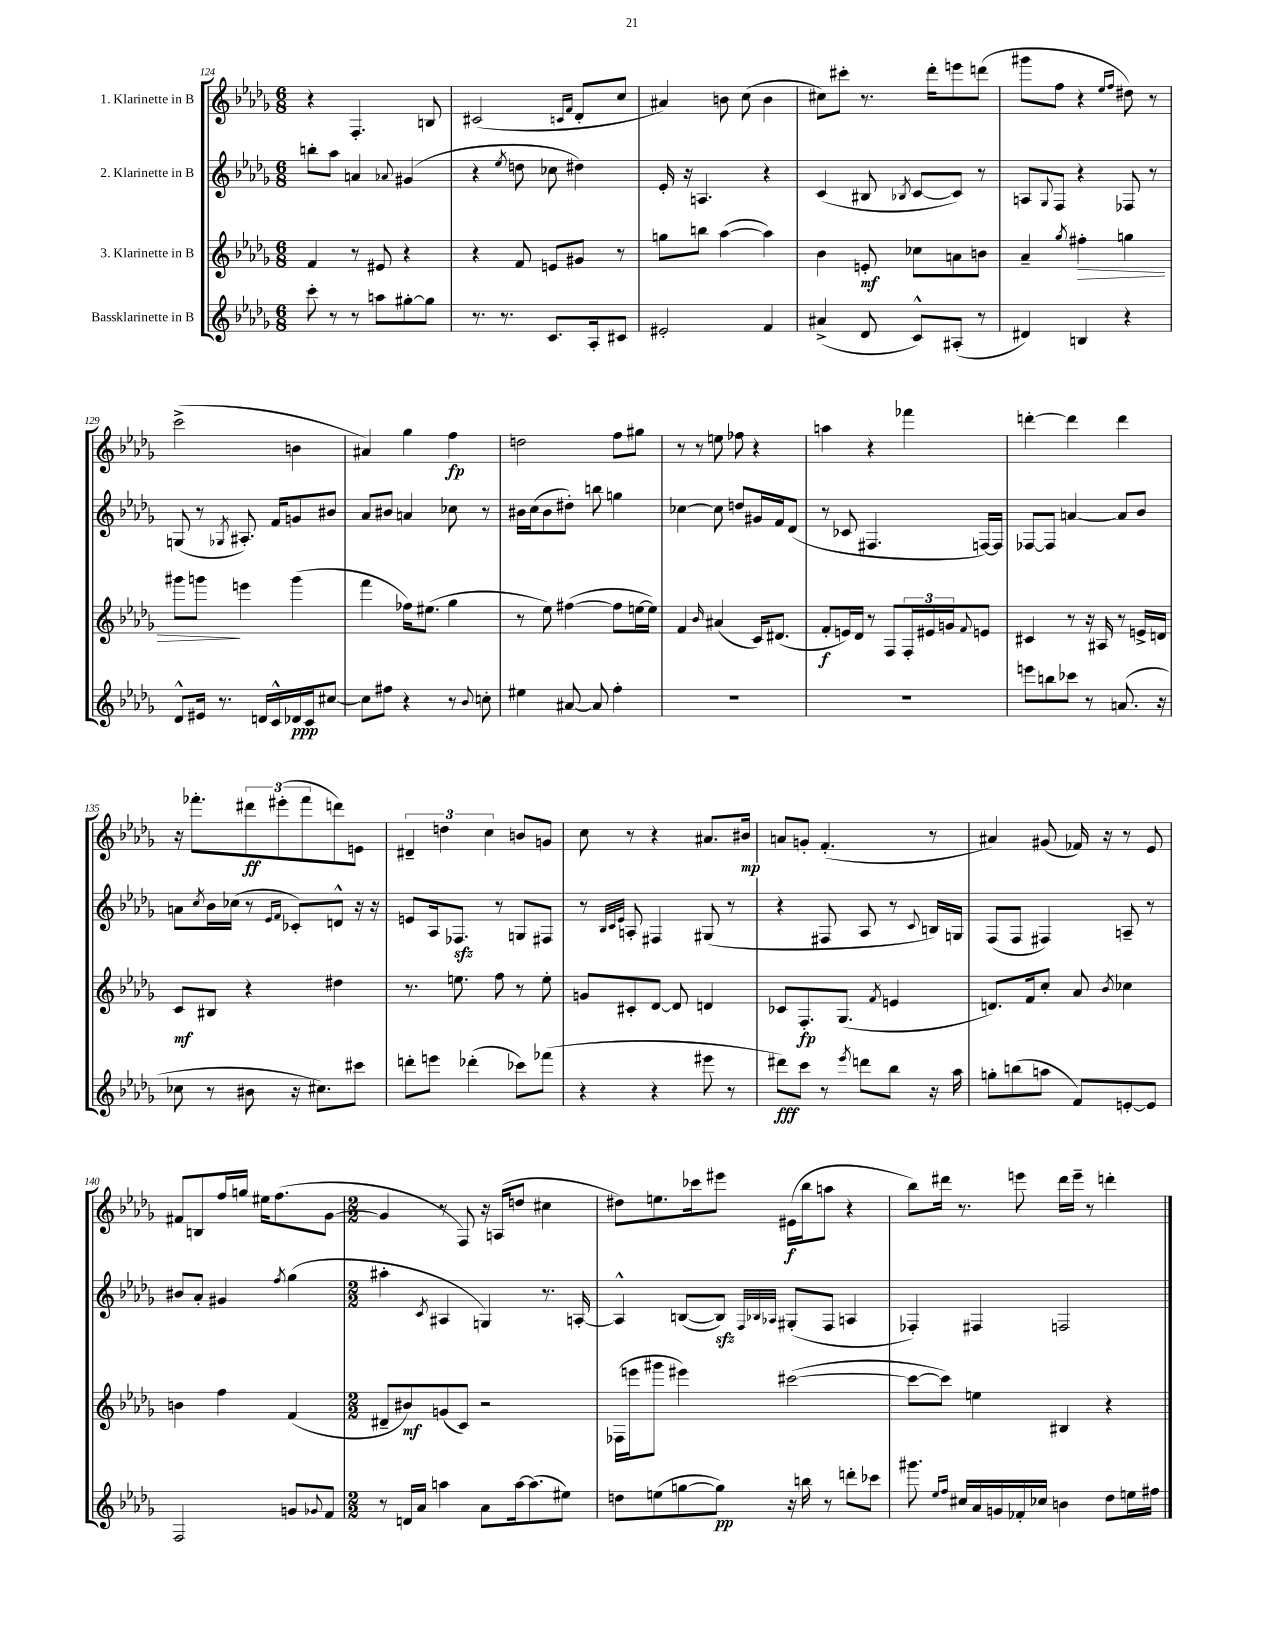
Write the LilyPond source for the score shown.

<<
\new StaffGroup <<
\new Staff = "s0" \with { instrumentName = "1. Klarinette in B" } {
    \clef treble \key des \major \numericTimeSignature \time 6/8
    r4 f4.-. b8 |
    cis'2( \grace { c'16 f'16 } des'8-. c''8 |
    ais'4) b'8 c''8( b'4 |
    cis''8) cis'''8-. r8. des'''16-. e'''8 d'''8( |
    gis'''8 f''8 r4 \grace { ees''16 f''16 } dis''8) r8 |
    c'''2->( b'4 |
    ais'4) ges''4 f''4\fp |
    d''2 f''8 gis''8 |
    r8 r8 e''8 fes''8 r4 |
    a''4 r4 fes'''4 |
    d'''4~-. d'''4 d'''4 |
    r16 fes'''8.-. \tuplet 3/2 { dis'''8\ff eis'''8-.( fes'''8 } d'''8) e'8 |
    \tuplet 3/2 { dis'4-- d''4 c''4 } b'8 g'8 |
    c''8 r8 r4 ais'8. bis'16\mp |
    a'8 g'8-. f'4.-.( r8 |
    ais'4) gis'8( fes'16) r16 r8 ees'8 |
    fis'8 b8 f''16 g''16 eis''16 f''8.( ges'8~ |
    \numericTimeSignature \time 2/2 ges'4 r8 f8) r16 a16( d''8 cis''4 |
    dis''8) e''8. ces'''16 eis'''8 eis'16\f( bes''16 a''8 r4 |
    bes''8) dis'''16 r8. e'''8 dis'''16 e'''16-- r8 d'''4-. \bar "|." |
}
\new Staff = "s1" \with { instrumentName = "2. Klarinette in B" } {
    \clef treble \key des \major \numericTimeSignature \time 6/8
    b''8-. aes''8 a'4 \appoggiatura { aes'8 } gis'4( |
    r4 \acciaccatura { ees''8 } d''8 ces''8 dis''4) |
    ees'16-. r16 a4. r4 |
    c'4( bis8 \acciaccatura { bes8 } c'8~ c'8) r8 |
    a8 \appoggiatura { ges8 } f8 r4 fes8 r8 |
    g8( r8 \acciaccatura { ges8 } ais8.-.) f'16 g'8 bis'8 |
    aes'8 bis'8 a'4 ces''8 r8 |
    bis'16 c''16( bis'8 dis''8-.) b''8 g''4 |
    ces''4~ ces''8 d''8 gis'16 f'16 des'8( |
    r8 ces'8 fis4. f16~) f16 |
    fes8~ fes8 a'4~ a'8 bes'8 |
    a'8 \acciaccatura { c''8 } bes'16 ces''16( r8 \grace { ees'16 f'16 } ces'8-.) d'8-^ r16 r16 |
    e'8 aes16 fes8.\sfz r8 g8 fis8 |
    r8 \grace { bes32 c'32 ees'32 } a8-. fis4 gis8( r8 |
    r4 fis8 aes8 r8 \appoggiatura { c'8 } b16) g16 |
    f8( f8 fis4) a8-- r8 |
    bis'8 aes'8-. gis'4 \acciaccatura { f''8 } ges''4( |
    \numericTimeSignature \time 2/2 ais''4-. \acciaccatura { c'8 } ais4 g4) r8. a16~-. |
    a4-^ b8~( b8\sfz) \grace { f32 bes32 aes32 } gis8-.( f8 a4 |
    fes4-.) fis4 f2 \bar "|." |
}
\new Staff = "s2" \with { instrumentName = "3. Klarinette in B" } {
    \clef treble \key des \major \numericTimeSignature \time 6/8
    f'4 r8 eis'8 r4 |
    r4 f'8 e'8 gis'8 r8 |
    g''8 b''8 aes''4~( aes''4) |
    bes'4 e'8-.\mf ces''8 a'8 b'8 |
    aes'4-- \acciaccatura { ges''8 } fis''4-.\> g''4 |
    gis'''8 g'''8\! e'''4 g'''4( |
    f'''4 fes''16) eis''8.( ges''4 |
    r8 ees''8) fis''4~( fis''8 e''16~ e''16) |
    f'4 \grace { bes'16 } ais'4( c'16) dis'8.( |
    f'8-.\f e'16) des'16 r8 f8 \tuplet 3/2 { f16-. eis'16 g'16 } \appoggiatura { f'8 } e'8 |
    cis'4 r8 r16 ais16 r8 e'16-> d'16 |
    c'8\mf bis8 r4 dis''4 |
    r8. e''8. f''8 r8 e''8-. |
    g'8 cis'8-. des'8~ des'8 d'4 |
    ces'8 f8.-.\fp ges8.( \acciaccatura { f'8 } e'4 |
    d'8.) f'16 c''8-. aes'8 \acciaccatura { bes'8 } ces''4 |
    b'4 f''4 f'4( |
    \numericTimeSignature \time 2/2 dis'8-- bis'8\mf) g'8( c'8) r2 |
    fes16( e'''16 gis'''8 eis'''4) cis'''2~( |
    cis'''8~ cis'''8) e''4 bis4 r4 \bar "|." |
}
\new Staff = "s3" \with { instrumentName = "Bassklarinette in B" } {
    \clef treble \key des \major \numericTimeSignature \time 6/8
    c'''8-. r8 r8 a''8 gis''8~-. gis''8 |
    r8. r8. c'8. aes16-. cis'8 |
    eis'2-. f'4 |
    ais'4->( des'8 c'8-^) ais8-.( r8 |
    dis'4) b4 r4 |
    des'8-^ eis'16 r8. d'16 c'16-^ des'16\ppp c'16 cis''8~ |
    cis''8 fis''8 r4 r8 \appoggiatura { bes'8 } c''8-. |
    eis''4 ais'8~ ais'8 f''4-. |
    R2. |
    R2. |
    e'''8 b''8 ces'''8 r8 a'8.( r16 |
    ces''8 r8 bis'8 r16 cis''8.) cis'''8 |
    d'''8-. e'''8 des'''4-.( ces'''8) fes'''8( |
    r4 r4 eis'''8 r8 |
    dis'''8\fff) c'''8 r8 \acciaccatura { ees'''8 } d'''8 bes''8 r16 aes''16 |
    g''8-. b''8( a''8 f'8) e'8~-. e'8 |
    f2 g'8 \appoggiatura { ges'8 } f'8 |
    \numericTimeSignature \time 2/2 r8 d'16 aes'16 a''4 aes'8 a''16~ a''8.( eis''8) |
    d''8 e''8( g''8~ g''8\pp) r16 b''16 r8 d'''8-. ces'''8 |
    gis'''8. \grace { ees''16 f''16 } cis''16 aes'16 g'16 fes'16-. ces''16 b'4 des''8 e''16 fis''16 \bar "|." |
}
>>
>>
\layout { \context { \Score currentBarNumber = #124 } }
